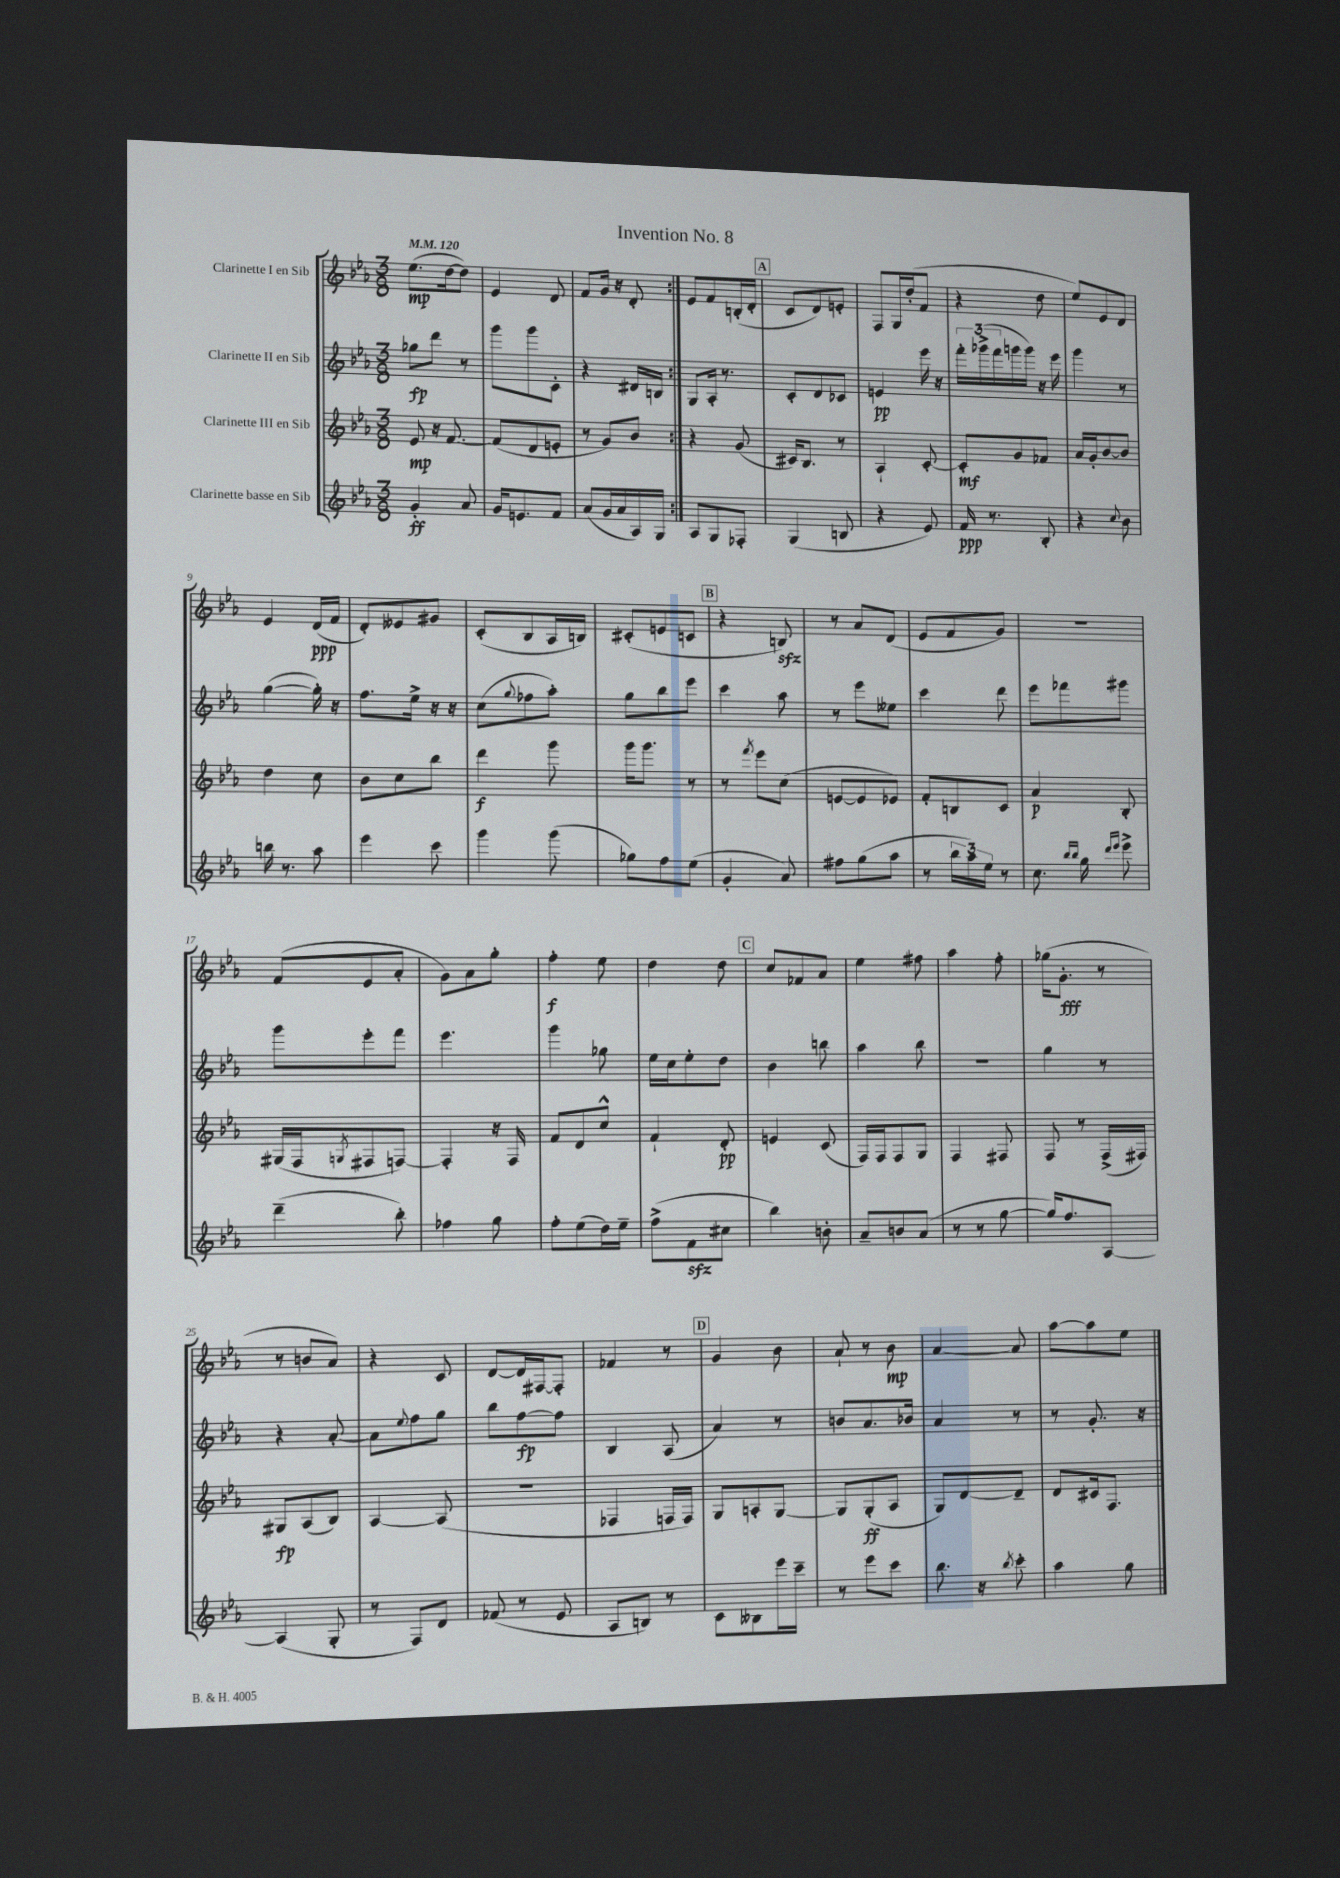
\header { title = "Invention No. 8" }
<<
\new StaffGroup <<
\new Staff = "s0" \with { instrumentName = "Clarinette I en Sib" } {
    \clef treble \key ees \major \numericTimeSignature \time 3/8 \tempo 4 = 120
    \repeat volta 2 { ees''8.\mp( d''16~ d''8) |
    ees'4 d'8 |
    f'8 g'16 r16 d'8-. | }
    ees'8 f'8 b16-.( d'16-. |
    \mark \markup { \box "A" } c'8 d'8) e'8-. |
    f8 g16 d''16-.( f'8 |
    r4 d''8 |
    ees''8) ees'8 d'8 |
    ees'4 d'16\ppp( f'16 |
    d'8-.) eeses'8 gis'8 |
    c'8-.( bes8 aes16 b16) |
    cis'8-.( e'8 c'8 |
    \mark \markup { \box "B" } r4 b8\sfz) |
    r8 aes'8 d'8( |
    ees'8 f'8 g'8) |
    R4. |
    f'8( ees'8 aes'8-. |
    g'8) aes'8 g''8-. |
    f''4-.\f ees''8 |
    d''4 d''8 |
    \mark \markup { \box "C" } c''8 fes'8 aes'8 |
    ees''4 fis''8 |
    aes''4 f''8-. |
    ges''16( g'8.-.\fff r8 |
    r8 b'8 aes'8) |
    r4 c'8 |
    d'8~ d'16 fis16~ fis8-. |
    fes'4 r8 |
    \mark \markup { \box "D" } g'4 bes'8 |
    aes'8-! r8 bes'8\mp |
    aes'4~ aes'8 |
    aes''8~ aes''8 ees''8 \bar "|." |
}
\new Staff = "s1" \with { instrumentName = "Clarinette II en Sib" } {
    \clef treble \key ees \major \numericTimeSignature \time 3/8
    \repeat volta 2 { ges''8\fp d'''8 r8 |
    g'''8 g'''8 c'8-. |
    r4 dis'16 b16 | }
    g8 aes16-. r8. |
    \mark \markup { \box "A" } c'8-. d'8 ces'8 |
    e'4\pp ees'''16 r16 |
    \tuplet 3/2 { f'''16-. ges'''16->( f'''16 } g'''16 g'''16) r16 ees'''16 |
    g'''4 r8 |
    g''4~( g''16-.) r16 |
    f''8. ees''16-> r16 r16 |
    c''8( \appoggiatura { g''8 } fes''8 aes''8-.) |
    g''8 bes''8 ees'''8 |
    \mark \markup { \box "B" } c'''4 aes''8 |
    r8 ees'''8 eeses''8 |
    c'''4 d'''8 |
    ees'''8 fes'''8 gis'''8 |
    g'''8 ees'''8-. f'''8 |
    ees'''4. |
    g'''4 ges''8 |
    ees''16 c''16 ees''8-. d''8 |
    \mark \markup { \box "C" } bes'4 b''8 |
    aes''4 bes''8 |
    R4. |
    g''4 r8 |
    r4 aes'8~-. |
    aes'8 \appoggiatura { ees''8 } f''8 g''8 |
    bes''8 f''8~\fp f''8 |
    bes4 aes8( |
    \mark \markup { \box "D" } aes'4) r8 |
    b'8 aes'8. bes'16 |
    aes'4 r8 |
    r8 g'8.-. r16 \bar "|." |
}
\new Staff = "s2" \with { instrumentName = "Clarinette III en Sib" } {
    \clef treble \key ees \major \numericTimeSignature \time 3/8
    \repeat volta 2 { ees'8\mp r16 f'8.~ |
    f'8( d'8 e'8-. |
    r8 g'8) bes'8 | }
    r4 g'8( |
    \mark \markup { \box "A" } cis'16) bes8. r8 |
    aes4-! c'8~-. |
    c'8-.\mf g'8 fes'8 |
    aes'16 g'16-. bes'8~ bes'8 |
    d''4 c''8 |
    bes'8 c''8 bes''8 |
    d'''4\f g'''8 |
    g'''16 g'''8. r8 |
    \mark \markup { \box "B" } r8 \acciaccatura { f'''8 } ees'''8 c''8( |
    e'8~ e'8 ees'8) |
    f'8-. b8 c'8 |
    aes'4\p bes8-. |
    gis16( f16 \acciaccatura { g8 } fis8 f8~) |
    f4-. r16 f16 |
    f'8 d'8 c''8-^ |
    f'4-! d'8-.\pp |
    \mark \markup { \box "C" } e'4 c'8( |
    f16) f16 f8 g8 |
    f4 fis8 |
    f8 r8 f16->( fis16) |
    gis8\fp aes8( bes8) |
    aes4~ aes8( |
    R4. |
    fes4 f16 f16) |
    \mark \markup { \box "D" } g8 a8-. g8~ |
    g8 g8-.\ff( aes8 |
    g8) d'8~ d'8-- |
    d'8 cis'16 f8. \bar "|." |
}
\new Staff = "s3" \with { instrumentName = "Clarinette basse en Sib" } {
    \clef treble \key ees \major \numericTimeSignature \time 3/8
    \repeat volta 2 { g'4-.\ff aes'8 |
    g'16 e'8. f'8 |
    aes'8( g'16 aes'16 aes16) g16 | }
    aes8 g8 fes8-. |
    \mark \markup { \box "A" } g4( b8 |
    r4 ees'8) |
    f'16\ppp r8. bes8-. |
    r4 \appoggiatura { c''8 } bes'8 |
    b''16 r8. aes''8 |
    ees'''4 c'''8 |
    g'''4 g'''8( |
    ges''8) f''8 ees''8( |
    \mark \markup { \box "B" } g'4-. aes'8) |
    fis''8 g''8( aes''8 |
    r8 \tuplet 3/2 { bes''16 aes''16) ees''16 } r8 |
    c''8. \grace { bes''16 bes''16 } g''16 \grace { d'''16 ees'''16 } ees'''8-> |
    d'''4--( bes''8-.) |
    fes''4 g''8 |
    f''8-. ees''8( d''16) ees''16-- |
    f''8->( f'8\sfz cis''8 |
    \mark \markup { \box "C" } bes''4) b'8-. |
    aes'8-- b'8 aes'8( |
    r8 r8 g''8~ |
    g''16) f''8. aes8~ |
    aes4( g8-. |
    r8 f8) d'8 |
    fes'8( r8 ees'8 |
    aes8 b8) r8 |
    \mark \markup { \box "D" } c'8 beses8 ees'''16 c'''16-- |
    r8 ees'''8 c'''8 |
    bes''8. r16 \acciaccatura { bes''8 } c'''8-. |
    aes''4 g''8 \bar "|." |
}
>>
>>
